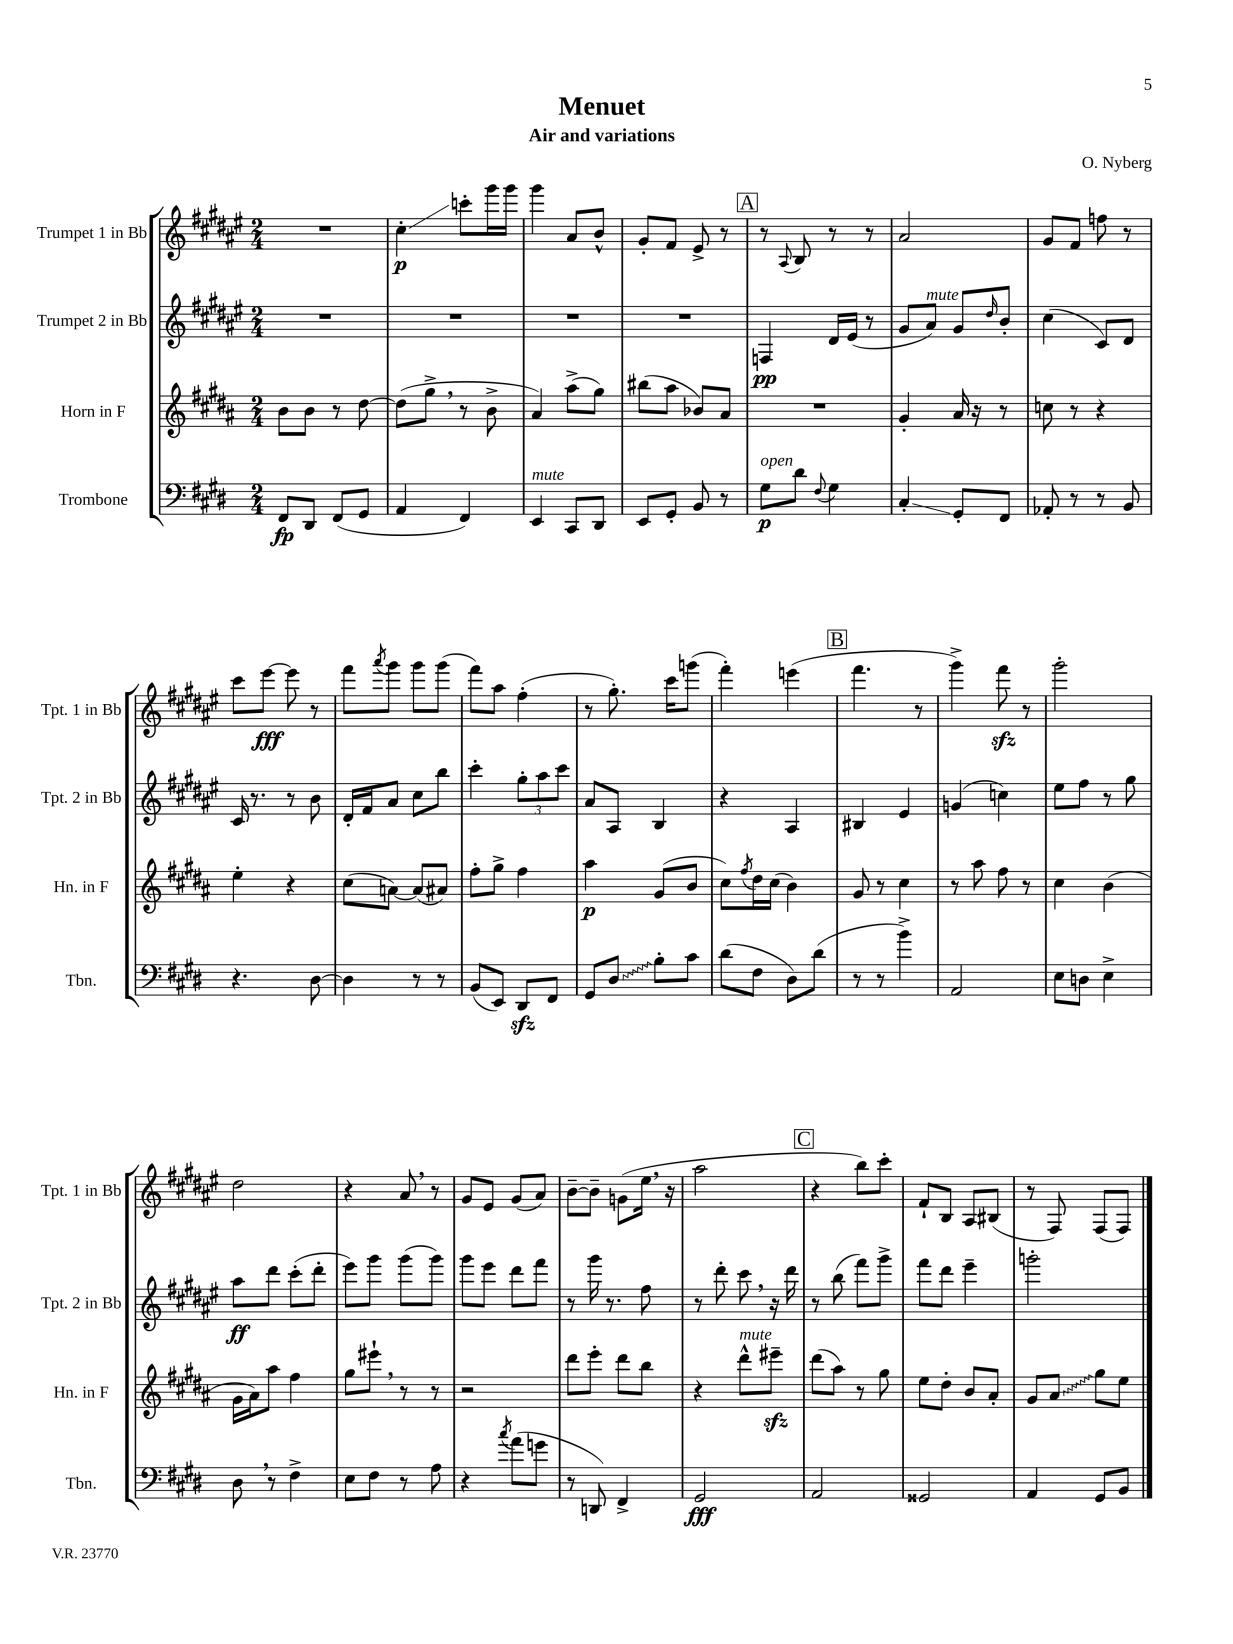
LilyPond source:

\header { title = "Menuet" composer = "O. Nyberg" subtitle = "Air and variations" }
<<
\new StaffGroup <<
\new Staff = "s0" \with { instrumentName = "Trumpet 1 in Bb" shortInstrumentName = "Tpt. 1 in Bb" } {
    \clef treble \key fis \major \numericTimeSignature \time 2/4
    R2 |
    cis''4-.\glissando\p c'''8-. gis'''16 gis'''16 |
    gis'''4 ais'8 b'8-^ |
    gis'8-. fis'8 eis'8-> r8 |
    \mark \markup { \box "A" } r8 \appoggiatura { ais8 } b8 r8 r8 |
    ais'2 |
    gis'8 fis'8 f''8 r8 |
    cis'''8 eis'''8~\fff eis'''8 r8 |
    fis'''8 \acciaccatura { ais'''8 } gis'''8 gis'''8 gis'''8( |
    fis'''8) ais''8 fis''4-.( |
    r8 gis''8.-.) cis'''16 g'''8( |
    fis'''4-.) e'''4( |
    \mark \markup { \box "B" } fis'''4. r8 |
    gis'''4->) fis'''8\sfz r8 |
    gis'''2-. |
    dis''2 |
    r4 ais'8 \breathe r8 |
    gis'8 eis'8 gis'8( ais'8) |
    b'8~-- b'8-- g'8( eis''16 \breathe r16 |
    ais''2 |
    \mark \markup { \box "C" } r4 b''8) cis'''8-. |
    fis'8-! b8 ais8 bis8( |
    r8 fis8) fis8( fis8) \bar "|." |
}
\new Staff = "s1" \with { instrumentName = "Trumpet 2 in Bb" shortInstrumentName = "Tpt. 2 in Bb" } {
    \clef treble \key fis \major \numericTimeSignature \time 2/4
    R2 |
    R2 |
    R2 |
    R2 |
    \mark \markup { \box "A" } f4\pp dis'16 eis'16( r8 |
    gis'8 ais'8^\markup { \italic "mute" }) gis'8 \grace { dis''16 } b'8-. |
    cis''4( cis'8) dis'8 |
    cis'16 r8. r8 b'8 |
    dis'16-. fis'16 ais'8 cis''8 b''8 |
    cis'''4-. \tuplet 3/2 { gis''8-. ais''8 cis'''8 } |
    ais'8 ais8 b4 |
    r4 ais4 |
    \mark \markup { \box "B" } bis4 eis'4 |
    g'4( c''4) |
    eis''8 fis''8 r8 gis''8 |
    ais''8\ff dis'''8 cis'''8-.( dis'''8-. |
    eis'''8) gis'''8 gis'''8( gis'''8) |
    gis'''8 eis'''8 dis'''8 fis'''8 |
    r8 gis'''16 r8. fis''8 |
    r8 dis'''8-. cis'''8 \breathe r16 dis'''16 |
    \mark \markup { \box "C" } r8 b''8( fis'''8) gis'''8-> |
    fis'''8 dis'''8 eis'''4-- |
    g'''2-. \bar "|." |
}
\new Staff = "s2" \with { instrumentName = "Horn in F" shortInstrumentName = "Hn. in F" } {
    \clef treble \key b \major \numericTimeSignature \time 2/4
    b'8 b'8 r8 dis''8~ |
    dis''8( gis''8-> \breathe r8 b'8-> |
    ais'4) ais''8->( gis''8) |
    bis''8( ais''8 bes'8) ais'8 |
    \mark \markup { \box "A" } R2 |
    gis'4-. ais'16 r16 r8 |
    c''8 r8 r4 |
    e''4-. r4 |
    cis''8( a'8~) a'8( ais'8) |
    fis''8-. gis''8-> fis''4 |
    ais''4\p gis'8( b'8 |
    cis''8) \acciaccatura { fis''8 } dis''16 cis''16( b'4) |
    \mark \markup { \box "B" } gis'8 r8 cis''4 |
    r8 ais''8 fis''8 r8 |
    cis''4 b'4( |
    gis'16 ais'16) ais''8 fis''4 |
    gis''8 eis'''8-! \breathe r8 r8 |
    r2 |
    dis'''8 e'''8-. dis'''8 b''8 |
    r4 dis'''8-^^\markup { \italic "mute" } eis'''8--\sfz |
    \mark \markup { \box "C" } dis'''8( ais''8) r8 gis''8 |
    e''8 dis''8-. b'8 ais'8-. |
    gis'8 \once \override Glissando.style = #'zigzag ais'8\glissando gis''8 e''8 \bar "|." |
}
\new Staff = "s3" \with { instrumentName = "Trombone" shortInstrumentName = "Tbn." } {
    \clef bass \key e \major \numericTimeSignature \time 2/4
    fis,8\fp dis,8 fis,8( gis,8 |
    a,4 fis,4) |
    e,4^\markup { \italic "mute" } cis,8 dis,8 |
    e,8 gis,8-. b,8 r8 |
    \mark \markup { \box "A" } gis8\p^\markup { \italic "open" } dis'8 \appoggiatura { fis8 } gis4 |
    cis4-.\glissando gis,8-. fis,8 |
    aes,8-. r8 r8 b,8 |
    r4. dis8~ |
    dis4 r8 r8 |
    b,8( e,8) dis,8\sfz fis,8 |
    gis,8 \once \override Glissando.style = #'zigzag dis8\glissando b8-. cis'8 |
    dis'8( fis8 dis8) dis'8( |
    \mark \markup { \box "B" } r8 r8 b'4->) |
    a,2 |
    e8 d8 e4-> |
    dis8 \breathe r8 fis4-> |
    e8 fis8 r8 a8 |
    r4 \acciaccatura { cis''8 } a'8( g'8 |
    r8 d,8) fis,4-> |
    gis,2\fff |
    \mark \markup { \box "C" } a,2 |
    gisis,2 |
    a,4 gis,8 b,8 \bar "|." |
}
>>
>>
\layout { \context { \Score \remove "Bar_number_engraver" } }
